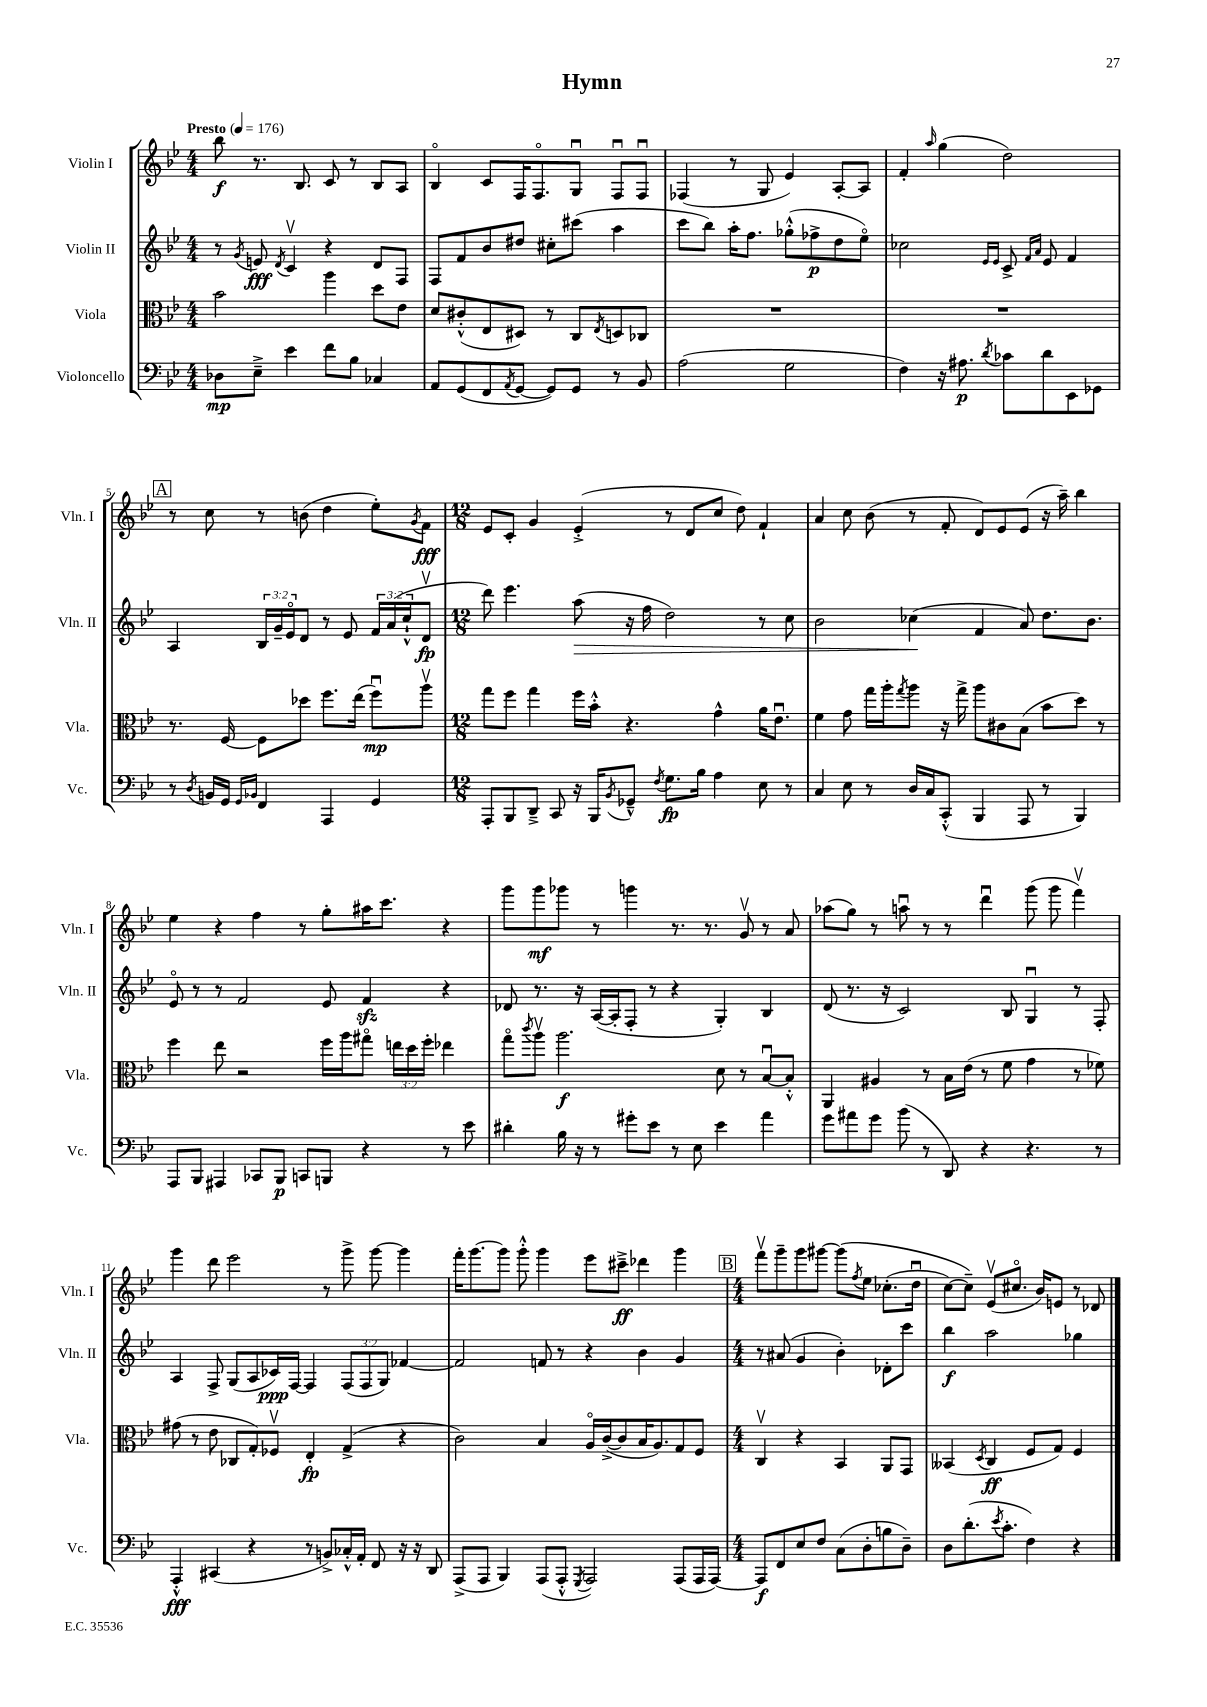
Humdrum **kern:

**kern	**kern	**kern	**kern
*staff4	*staff3	*staff2	*staff1
*clefF4	*clefC3	*clefG2	*clefG2
*k[b-e-]	*k[b-e-]	*k[b-e-]	*k[b-e-]
*M4/4	*M4/4	*M4/4	*M4/4
*MM176	*MM176	*MM176	*MM176
8D-	2b-	8r	8bb-
.	.	8qg	.
8E-~^	.	8e	8.r
.	.	8qd	.
4e-	.	4cv	.
.	.	.	8.B-
8f	4aa	4r	8c
8B-	.	.	8r
4C-	8dd	8d	8B-
.	8e-	8F	8A
=	=	=	=
8AA	8d	8F	4B-o
(8GG	(8c#'^^	8f	.
8FF	8E-	8b-	8c
8qAA	.	.	.
[8GG	8D#)	8dd#	16F
.	.	.	8.Fo
8GG])	8r	8cc#'	.
8GG	8C	(8ccc#	8Gu
.	8qE-	.	.
8r	8D	4aa	8Fu
8BB-	8C-	.	8Fu
=	=	=	=
(2A	1r	8ccc	(4F-
.	.	8bb-)	.
.	.	16aa'	8r
.	.	8.ff	.
.	.	.	8G
2G	.	(8gg-'^^	4e-)
.	.	8ff-^	.
.	.	8dd	[8A'
.	.	8ee-o)	8A]
=	=	=	=
4F)	1r	2cc-	4f'
.	.	.	16qqaa
16r	.	.	(4gg
8.A#	.	.	.
.	.	16qqe-	.
8qd	.	16qqe-	.
8c-	.	8c^	2dd)
.	.	16qqf	.
.	.	16qqa	.
8d	.	8e-	.
8EE-	.	4f	.
8GG-	.	.	.
=	=	=	=
8r	8.r	4A	8r
8qD	.	.	.
16BB	.	.	8cc
16GG	[16F	.	.
16qqGG	.	.	.
16qqBB-	.	.	.
4FF	8F]	24B-	8r
.	.	24g~	.
.	.	24e-o	.
.	8dd-	8d	(8b
4AAA	8.ff	8r	4dd
.	.	8e-	.
.	(16ee-	.	.
4GG	8ffu)	24f	8ee-')
.	.	(24a	.
.	.	24cc`^^	.
.	.	.	8qg
.	8aav	8dv	8f
=	=	=	=
*M12/8	*M12/8	*M12/8	*M12/8
8AAA'	8gg	8ddd)	8e-
8BBB-	8ff	4.eee-	8c'
8DD~^	4gg	.	4g
8CC	.	.	.
16r	16ff	(8aa	(4e-'^
16BBB-	16b-'^^	.	.
8qBB-	.	.	.
8GG-~^^	4.r	16r	.
.	.	16ff	.
8qF	.	.	.
8.G	.	2dd)	8r
.	.	.	8d
16B-	.	.	.
4A	4g^^	.	8cc
.	.	.	8dd)
8E-	16a	8r	4f`
.	8.e-u	.	.
8r	.	8cc	.
=	=	=	=
4C	4f	2b-	4a
8E-	8g	.	8cc
8r	16gg	.	(8b-
.	16aa'	.	.
.	8qgg	.	.
16D	8aa	(4cc-	8r
16C	.	.	.
(8CC'^^	16r	.	8f'
.	16gg^	.	.
4BBB-	8aa	4f	8d)
.	8c#	.	8e-
8AAA	(8B-	8a)	(8e-
8r	8b-	8.dd	16r
.	.	.	16aa~)
4BBB-)	8dd)	.	4bb-
.	.	8.b-	.
.	8r	.	.
=	=	=	=
8AAA	4ff	8e-o	4ee-
8BBB-	.	8r	.
4AAA#	8ee-	8r	4r
.	2r	2f	.
8CC-	.	.	4ff
8BBB-	.	.	.
8CC	.	.	8r
8BBB	16ff	8e-	8gg'
.	16aa	.	.
4r	8gg#o	4f	16aa#
.	.	.	8.ccc
.	24ee	.	.
.	24dd	.	.
.	24ff'	.	.
8r	4ee-	4r	4r
8e-	.	.	.
=	=	=	=
4d#'	8ggo	8d-	8ggg
.	8qccc	.	.
.	8aav	8.r	8ggg
16B-	2.aa	.	8ggg-
16r	.	16r	.
8r	.	([16A	8r
.	.	16A']	.
8g#'	.	8F'	4ggg
8e-	.	8r	.
8r	.	4r	8.r
8E-	.	.	.
.	.	.	8.r
4e-	8d	4G')	.
.	8r	.	8gv
4a	[8B-u	4B-	8r
.	8B-'^^]	.	8a
=	=	=	=
8g	4AA	(8d	(8aa-
8a#	.	8.r	8gg)
8g	4A#	.	8r
.	.	16r	.
(8b-	.	2c)	8aau
8r	8r	.	8r
8DD)	16B-	.	8r
.	(16e-	.	.
4r	8r	.	4dddu
.	8f	8B-	.
4.r	4g	4Gu	(8ggg
.	.	.	8ggg
.	8r	8r	4fffv)
8r	8f-)	8F'	.
=	=	=	=
4AAA'^^	(8g#	4A	4ggg
.	8r	.	.
(4CC#	8e-	8F^	8ddd
.	8C-	(8G	2eee-
4r	8G')	8A	.
.	8F-v	16c-)	.
.	.	[16F	.
8r	4E-'	4F]	.
8BB^)	.	.	8r
16C-'^^	(4G^	(12F	8ggg^
16AA'	.	.	.
.	.	12F	.
8FF	.	.	[8ggg
.	.	12G)	.
16r	4r	[4f-	4ggg]
16r	.	.	.
8DD	.	.	.
=	=	=	=
(8AAA^	2c)	2f-]	16fff'
.	.	.	[8.ggg
8AAA	.	.	.
4BBB-)	.	.	8ggg]
.	.	.	8ggg'^^
(8AAA	4B-	8f	4ggg
8AAA'^^	.	8r	.
8qGGG	.	.	.
2AAA)	16Ao	4r	8eee-
.	([16c^	.	.
.	8c]	.	8ccc#~^
.	16B-	4b-	4ddd-
.	8.A)	.	.
(8AAA	8G	4g	4ggg
16AAA	8F	.	.
[16AAA)	.	.	.
=	=	=	=
*M4/4	*M4/4	*M4/4	*M4/4
8AAA]	4Cv	8r	8fffv
8FF	.	(8a#	8ggg~
8E-	4r	4g	8ggg
8F	.	.	[8ggg#
(8C	4BB-	4b-')	&(8ggg#]
.	.	.	8qff
8D'	.	.	8ee-
8B	8AA	8d-'	(8.cc-'
8D~)	8GG	8ccc	.
.	.	.	16ddu
=	=	=	=
8D	(4BB--	4bb-	[8cc)
(8.d'	.	.	8cc~]&)
.	8qD	.	.
.	4C	2aa	(8e-v
8qe-	.	.	.
8.c'	.	.	.
.	.	.	8.cc#o
4F)	8F	.	.
.	.	.	16b-)
.	8G)	.	8e
4r	4F	4gg-	8r
.	.	.	8d-
==	==	==	==
*-	*-	*-	*-
